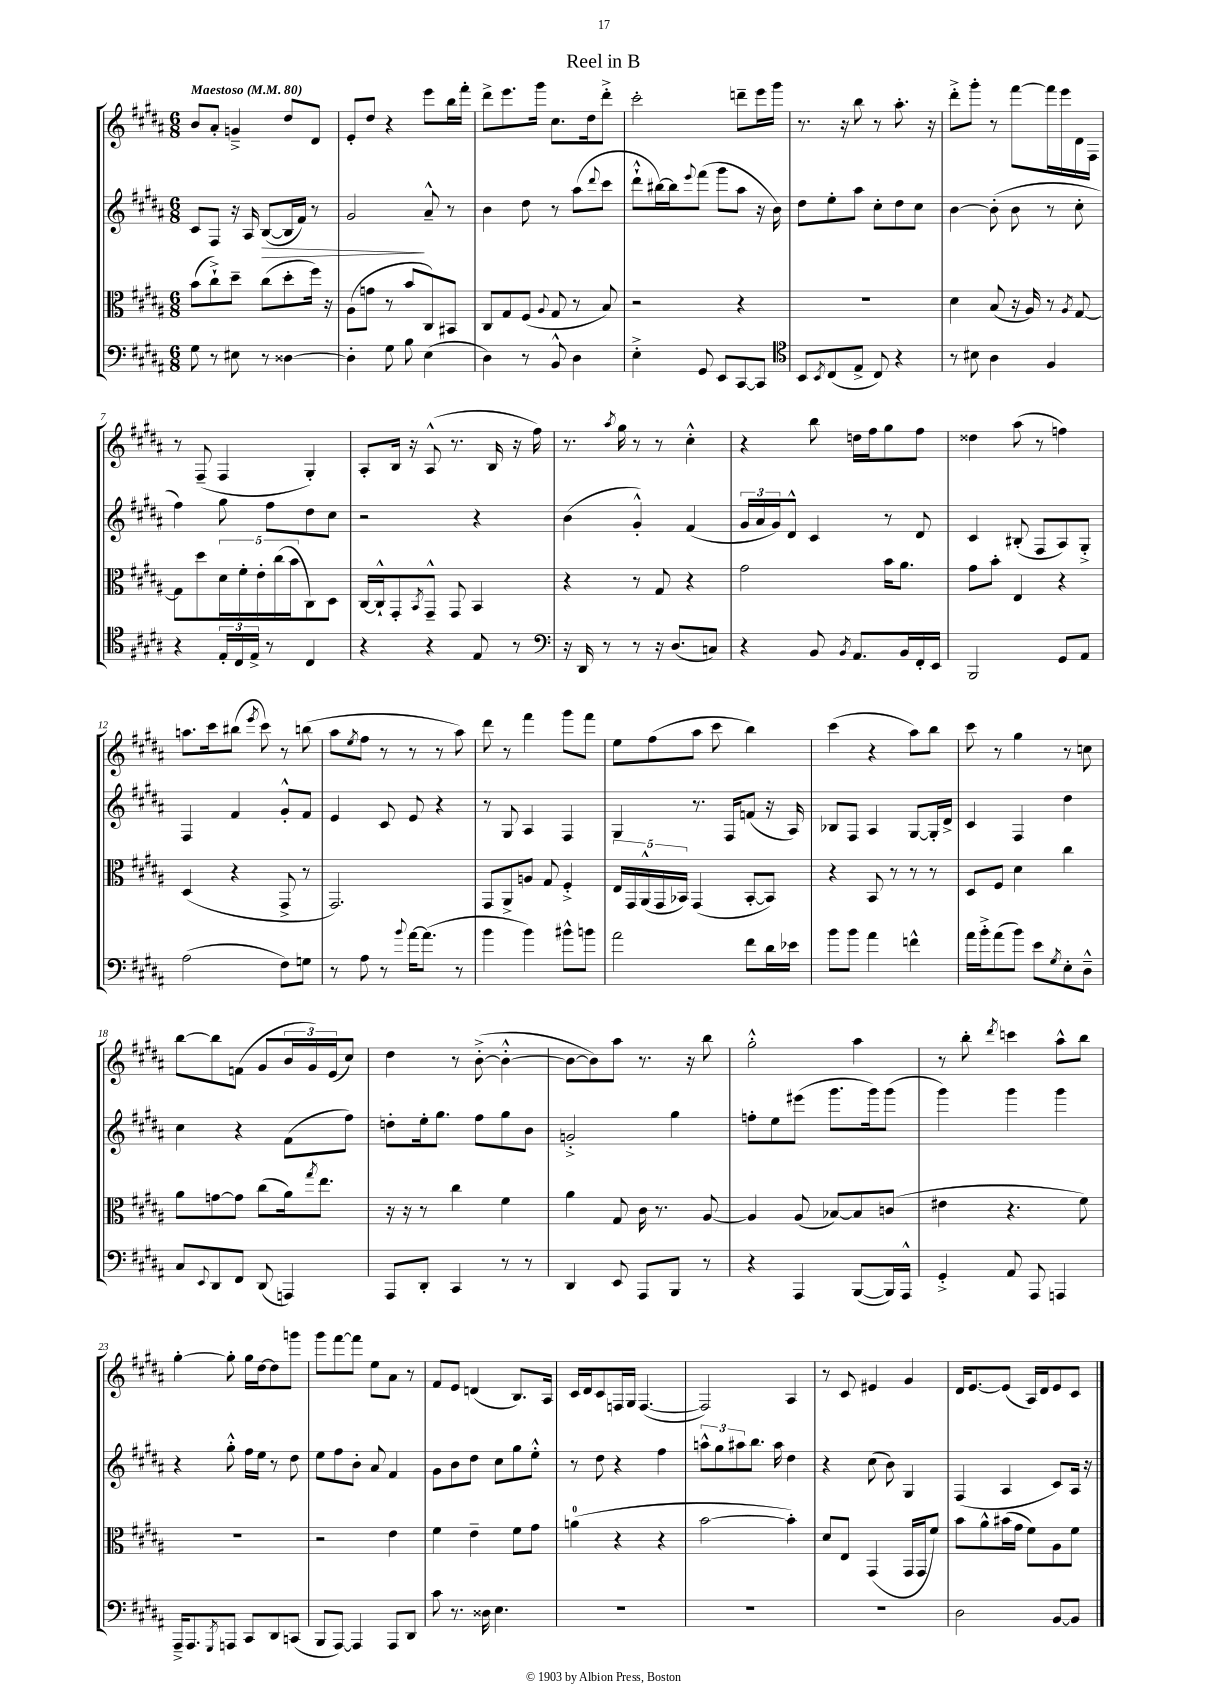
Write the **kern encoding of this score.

**kern	**kern	**kern	**dynam	**kern
*part4	*part3	*part2	*part2	*part1
*staff4	*staff3	*staff2	*staff2	*staff1
*clefF4	*clefC3	*clefG2	*	*clefG2
*k[f#c#g#d#a#]	*k[f#c#g#d#a#]	*k[f#c#g#d#a#]	*	*k[f#c#g#d#a#]
*M6/8	*M6/8	*M6/8	*	*M6/8
*MM80	*MM80	*MM80	*	*MM80
=1	=1	=1	=1	=1
!	!	!	!	!LO:TX:a:B:t=Maestoso
8G#\	(8b\L	8c#/L	.	8b/L
8r	8cc#`^\)	8F#/J	.	8a#'/J
8E#X\	8dd#~\J	16r	.	4gn~^/
.	.	16A#/	.	.
!	!	!	!LO:HP:b	!
8r	(8cc#\L	([8B/L	>	.
[4D##X\	8dd#'\	16B/L]	.	8dd#/L
.	.	16f#/JJ)	.	.
.	16ff#\Jk)	8r	.	8d#/J
.	16r	.	.	.
=2	=2	=2	=2	=2
4D##'\]	(8A#\L	2g#/	.	8e'/L
.	8gn\J	.	.	8dd#/J
8G#\	8r	.	.	4r
8B\	8b/L	.	.	.
(4E\	8C#/)	8a#~^^/	]	8eee\L
.	8BB#X/J	8r	.	16bb\L
.	.	.	.	16fff#'\JJ
=3	=3	=3	=3	=3
4D#\)	8C#/L	4b\	.	8ddd#^\L
.	8G#/	.	.	8.eee\
8r	(8F#/J	8dd#\	.	.
.	.	.	.	16ggg#\Jk
.	8qqA#/	.	.	.
8BB^^/	8G#/	8r	.	8.cc#\L
4D#\	8r	(8aa#\L	.	.
.	.	.	.	16dd#\k
.	.	8qqddd#/	.	.
.	8B/)	8ccc#\J	.	8ddd#'^\J
=4	=4	=4	=4	=4
4E'^\	2r	8ddd#`^^\L	.	2ccc#'\
.	.	[16bb#X\L)	.	.
.	.	16bb#\J]	.	.
.	.	8qqeee/	.	.
8GG#/	.	(8fff#\J	.	.
8EE/L	.	8ggg#\L	.	.
[8CC#/	4r	8aa#\J	.	8dddn~\L
8CC#/J]	.	16r	.	16eee\L
.	.	16b\)	.	16ggg#\JJ
=5	=5	=5	=5	=5
*clefC4	*	*	*	*
8BB/L	2.r	8dd#\L	.	8.r
8qBB/	.	.	.	.
(8C#/	.	8ee'\	.	.
.	.	.	.	16r
8E^/J	.	8aa#\J	.	8bb\
8C#/)	.	8cc#'\L	.	8r
4r	.	8dd#\	.	8.aa#'\
.	.	8cc#\J	.	.
.	.	.	.	16r
=6	=6	=6	=6	=6
8r	4d#\	[4b\	.	8ddd#'^\L
8B#X\	.	.	.	8ggg#'\J
4A#\	(8B/	(8b'\]	.	8r
.	16r	8b\	.	[8fff#\L
.	16A#/)	.	.	.
4F#/	8r	8r	.	16fff#\L]
.	.	.	.	16eee\
.	8qA#/	.	.	.
.	[8G#/	8cc#'\	.	16d#\
.	.	.	.	16F#\JJ
!!LO:LB:g=z
=7	=7	=7	=7	=7
4r	8G#\L]	4ff#\)	.	8r
.	8dd#\	.	.	(8F#~/
24E'/LL	20d#\L	8gg#\	.	4F#/
24C#/	.	.	.	.
.	20f#'\	.	.	.
24E^/JJ	.	.	.	.
.	20e'\	.	.	.
8r	.	8ff#\L	.	.
.	(20cc#\	.	.	.
.	20b\J	.	.	.
4C#/	8C#\)	8dd#\	.	4G#'/)
.	8D#\J	8cc#\J	.	.
=8	=8	=8	=8	=8
4r	[16C#/LL	2r	.	8A#'/L
.	16C#`^^/J]	.	.	.
.	8GG#'/	.	.	16B/Jk
.	.	.	.	16r
.	8qBB/	.	.	.
4r	8GG#~^^/J	.	.	(8A#^^/
.	8GG#/	.	.	8.r
8E/	4BB/	4r	.	.
.	.	.	.	16B/
8r	.	.	.	16r
.	.	.	.	16ff#\)
=9	=9	=9	=9	=9
*clefF4	*	*	*	*
16r	4r	(4b\	.	8.r
16DD#/	.	.	.	.
8r	.	.	.	.
.	.	.	.	8qaa#/
.	.	.	.	16gg#\
8r	8r	4g#'^^/)	.	8r
16r	8G#/	.	.	8r
(8.D#/L	.	.	.	.
.	4r	(4f#/	.	4cc#'^^\
8Cn/J)	.	.	.	.
=10	=10	=10	=10	=10
4r	2g#\	24g#/LL	.	4r
.	.	24a#/	.	.
.	.	24g#/J)	.	.
.	.	8d#^^/J	.	.
8BB/	.	4c#/	.	8bb\
8qBB/	.	.	.	.
8.AA#/L	.	.	.	16ddn\LL
.	.	.	.	16ff#\J
.	16b\KL	8r	.	8gg#\
16BB/L	8.a#\J	.	.	.
16FF#'/	.	8d#/	.	8ff#\J
16EE/JJ	.	.	.	.
=11	=11	=11	=11	=11
2BBB/	8g#\L	4c#/	.	4dd##X\
.	8b'\J	.	.	.
.	4E/	(8B#X'/	.	(8aa#\
.	.	8F#/L	.	8r
8GG#/L	4r	8A#/)	.	4ffn\)
8AA#/J	.	8G#'^/J	.	.
!!LO:LB:g=z
=12	=12	=12	=12	=12
(2A#\	(4D#/	4F#/	.	8.aan\L
.	.	.	.	16ccc#\k
.	4r	4f#/	.	(8bb#X\J
.	.	.	.	8qeee/
.	.	.	.	8ccc#\)
8F#\L)	8GG#^/	8g#'^^/L	.	8r
8Gn\J	8r	8f#/J	.	(8bbn\
=13	=13	=13	=13	=13
8r	2.GG#/)	4e/	.	8aa#\L
.	.	.	.	8qee/
8A#\	.	.	.	8ff#\J
8r	.	8c#/	.	8r
8qqb/	.	.	.	.
[16a#\KL	.	8e/	.	8r
(8.a#\J]	.	.	.	.
.	.	4r	.	8r
8r	.	.	.	8aa#\)
=14	=14	=14	=14	=14
4b\	8GG#/L	8r	.	8ddd#\
.	8AA#^/	8G#/	.	8r
4b\)	8An/J	4A#/	.	4fff#\
.	8G#/	.	.	.
8b#X^^\L	4F#'^/	4F#/	.	8ggg#\L
8bn\J	.	.	.	8fff#\J
=15	=15	=15	=15	=15
2a#\	20E/LL	4G#/	.	8ee\L
.	20GG#/	.	.	.
.	(20AA#^^/	.	.	.
.	.	.	.	(8ff#\
.	20GG#/	.	.	.
.	20BB-X/JJ)	.	.	.
.	(4GG#/	8.r	.	8aa#\J
.	.	.	.	8ccc#\
.	.	16F#/KL	.	.
8f#\L	[8BB-'/L	(8fn/J	.	4bb\)
16d#\L	8BB-/J])	16r	.	.
16e-X\JJ	.	16A#/)	.	.
=16	=16	=16	=16	=16
8b\L	4r	8B-X/L	.	(4ccc#\
8b\J	.	8F#/J	.	.
4a#\	8BB/	4A#/	.	4r
.	8r	.	.	.
4fn^^\	8r	[8G#/L	.	8aa#\L)
.	8r	16G#'/L]	.	8bb\J
.	.	16d#^/JJ	.	.
=17	=17	=17	=17	=17
16a#\LL	8D#/L	4c#/	.	8ccc#\
16b'^\J	.	.	.	.
(8a#\	8F#/J	.	.	8r
8b\J)	4d#\	4F#/	.	4gg#\
8e\L	.	.	.	.
8qG#/	.	.	.	.
8E'\	4cc#\	4dd#\	.	8r
8D#~^^\J	.	.	.	8ccn\
!!LO:LB:g=z
=18	=18	=18	=18	=18
8C#/L	8a#\L	4cc#\	.	[8bb\L
8qqEE/	.	.	.	.
8DD#/	[8gn\	.	.	8bb\]
8FF#/J	8g\J]	4r	.	(8fn\J
(8DD#/	(8cc#\L	.	.	8g#/L
4AAAn/)	16a#\k)	(8f#\L	.	24b/L
.	.	.	.	24g#/)
.	8qgg#/	.	.	.
.	8.ee\J	.	.	.
.	.	.	.	(24e/J
.	.	8ff#\J)	.	8cc#/J)
=19	=19	=19	=19	=19
8AAA#/L	16r	8ddn'\L	.	4dd#\
.	16r	.	.	.
8DD#'/J	8r	16ee'\k	.	.
.	.	8.gg#\J	.	.
4CC#/	4cc#\	.	.	8r
.	.	8ff#\L	.	([8b'^\
8r	4f#\	8gg#\	.	4b'^^\_
8r	.	8b\J	.	.
=20	=20	=20	=20	=20
4DD#/	4a#\	2gn'^/	.	8b\L_
.	.	.	.	8b\])
8EE/	8G#/	.	.	8aa#\J
8AAA#/L	16c#\	.	.	8.r
.	8.r	.	.	.
8BBB/J	.	4gg#\	.	.
.	.	.	.	16r
8r	[8A#/	.	.	8bb\
=21	=21	=21	=21	=21
4r	4A#/]	8ffn'\L	.	2gg#'^^\
.	.	8ee\	.	.
4AAA#/	(8A#/	(8eee#X\J	.	.
.	[8B-X/L)	8.ggg#\L	.	.
([8BBB/L	8B-/]	.	.	4aa#\
.	.	16ggg#\k)	.	.
16BBB/L])	(8cn/J	(8ggg#\J	.	.
16AAA#^^/JJ	.	.	.	.
=22	=22	=22	=22	=22
4GG#'^/	4e#X\	4ggg#\)	.	8r
.	.	.	.	8bb'\
.	.	.	.	8qddd#/
8AA#/	4.r	4ggg#\	.	4cccn\
8AAA#/	.	.	.	.
4AAAn/	.	4ggg#\	.	8aa#^^\L
.	8f#\)	.	.	8bb\J
!!LO:LB:g=z
=23	=23	=23	=23	=23
16AAA#~^/KL	2.r	4r	.	[4gg#'\
8.AAA#/	.	.	.	.
8qGGG#/	.	.	.	.
8AAAn/J	.	8gg#'^^\	.	8gg#'\]
8CC#/L	.	16ff#\LL	.	16gg#\LL
.	.	16ee\JJ	.	[16dd#\J
8DD#/	.	8r	.	8dd#\]
(8CCn/J	.	8dd#\	.	8gggn\J
=24	=24	=24	=24	=24
8BBB/L	2r	8ee\L	.	8ggg#\L
[8AAA#/J)	.	8ff#\	.	[8fff#\
4AAA#/]	.	8b'\J	.	8fff#\J]
.	.	8a#/	.	8ee\L
8AAA#/L	4e\	4f#/	.	8a#\J
8DD#/J	.	.	.	8r
=25	=25	=25	=25	=25
8c#\	4f#\	8g#\L	.	8f#/L
8.r	.	8b\	.	8e/J
.	4e~\	8dd#\J	.	(4dn/
16D##X\	.	.	.	.
4.E\	.	8cc#\L	.	.
.	8f#\L	8gg#\	.	8.B/L)
.	8g#\J	8ee'^^\J	.	.
.	.	.	.	16A#/Jk
=26	=26	=26	=26	=26
2.r	(4an\	8r	.	16c#/LL
.	.	.	.	16d#/J
.	.	8dd#\	.	8c#/
.	4r	4r	.	16Fn/L
.	.	.	.	16G#/JJ
.	.	.	.	([4.F/
.	4r	4ff#\	.	.
=27	=27	=27	=27	=27
2.r	[2b\	12aan^^\L	.	2F/])
.	.	12gg#\	.	.
.	.	12aa#X\	.	.
.	.	8.bb\J	.	.
.	.	16aa#\	.	.
.	4b'\])	4dd#\	.	4A#/
=28	=28	=28	=28	=28
2.r	8d#/L	4r	.	8r
.	8E/J	.	.	8c#/
.	(4GG#/	(8cc#\	.	4e#X/
.	.	8b\)	.	.
.	16GG#/LL	4G#/	.	4g#/
.	16GG#/J	.	.	.
.	8f#/J)	.	.	.
=29	=29	=29	=29	=29
2D#\	8b\L	(4F#/	.	16d#/KL
.	.	.	.	[8.e/
.	8a#^^\	.	.	.
.	(16b#X\L	4A#/	.	(8e/J]
.	16g#\JJ	.	.	.
.	8f#\L)	.	.	16A#/LL)
.	.	.	.	16d#/J
[8BB/L	8A#\	8c#/L)	.	8e/
8BB/J]	8f#\J	16A#/Jk	.	8c#/J
.	.	16r	.	.
==	==	==	==	==
*-	*-	*-	*-	*-
